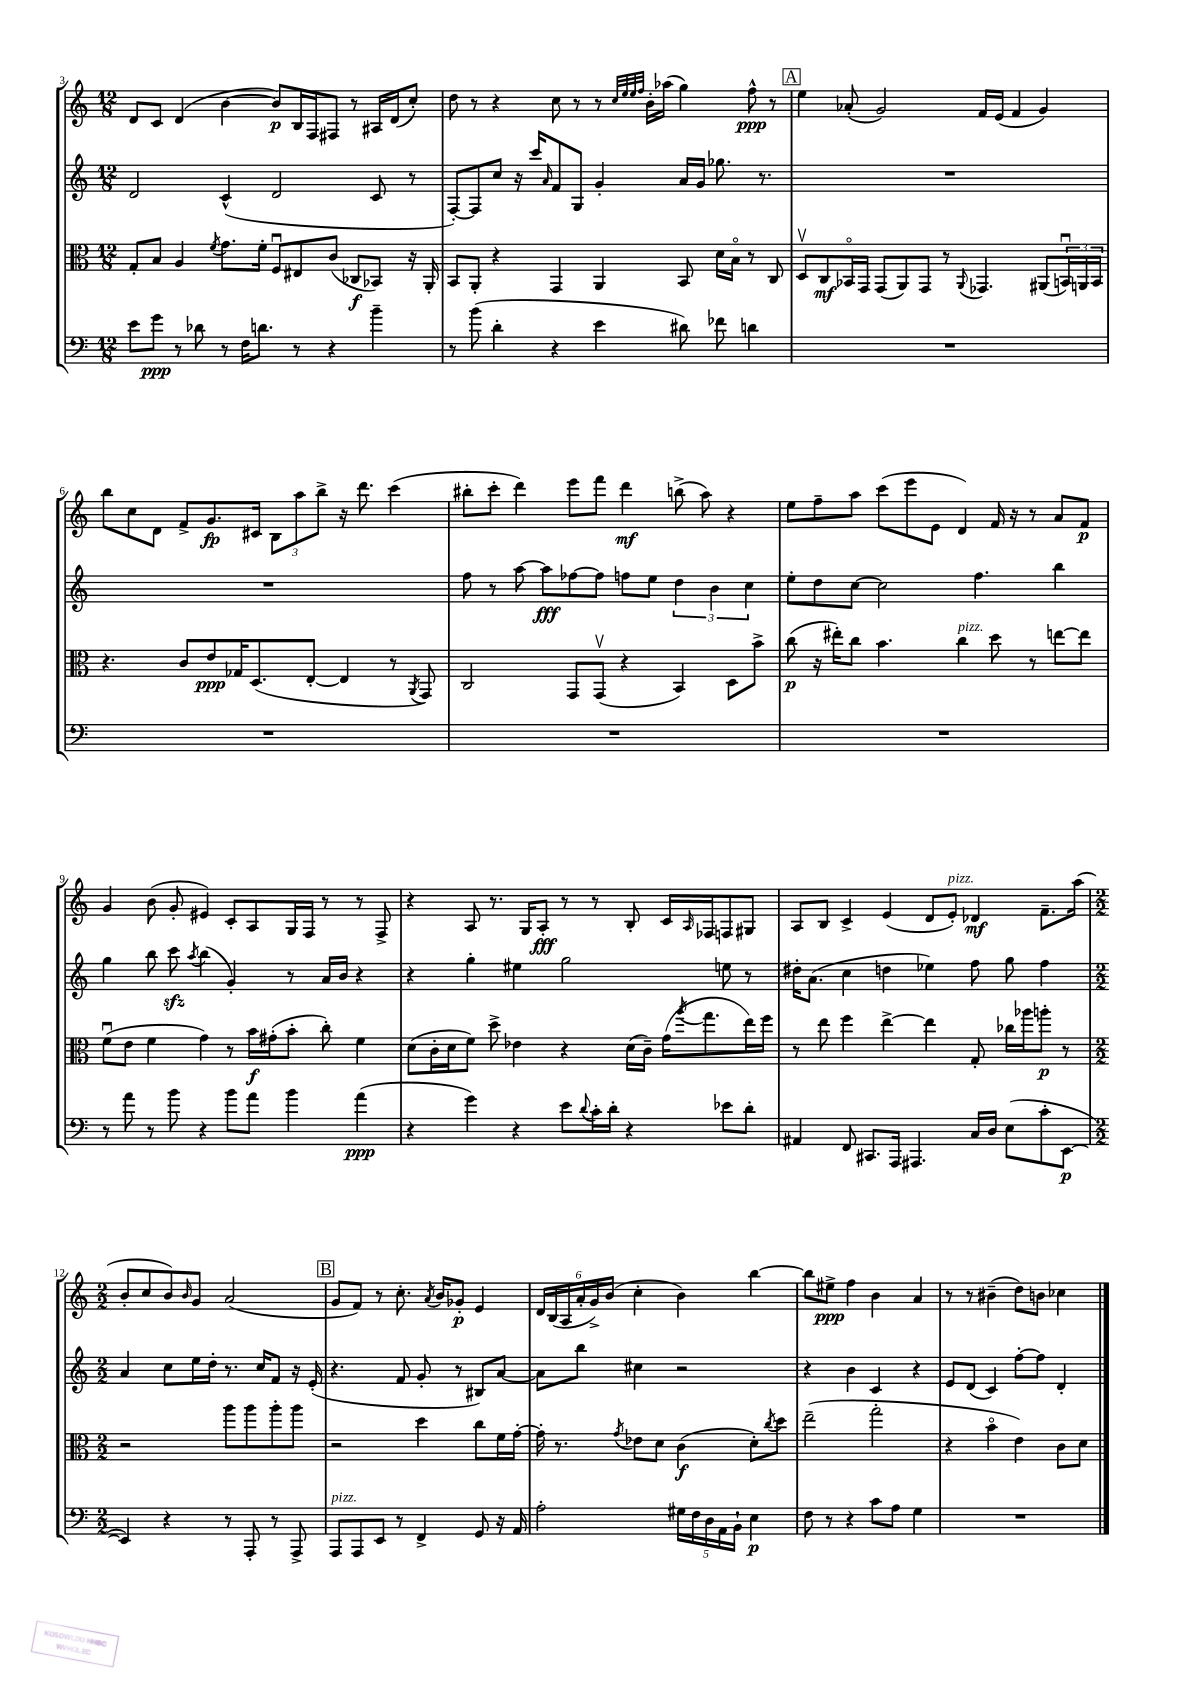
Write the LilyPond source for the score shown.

<<
\new StaffGroup <<
\new Staff = "s0" {
    \clef treble \key c \major \numericTimeSignature \time 12/8
    d'8 c'8 d'4( b'4~ b'8\p) b16 f16 fis8 r8 ais16 d'16( c''8-.) |
    d''8 r8 r4 c''8 r8 r8 \grace { c''32 e''32 e''32 f''32 } b'16-. aes''16( g''4) f''8-^\ppp r8 |
    \mark \markup { \box "A" } e''4 aes'8-.( g'2) f'16 e'16( f'4 g'4) |
    b''8 c''8 d'8 f'8-> g'8.\fp cis'16 \tuplet 3/2 { b8 a''8 b''8-> } r16 d'''8. c'''4( |
    bis''8-. c'''8-. d'''4) e'''8 f'''8 d'''4\mf b''8->( a''8) r4 |
    e''8 f''8-- a''8 c'''8( e'''8 e'8 d'4) f'16 r16 r8 a'8 f'8\p |
    g'4 b'8( g'8-. eis'4) c'8-. a8 g16 f16 r8 r8 f8-> |
    r4 a8 r8. g16 a8-.\fff r8 r8 b8-. c'16 \grace { a16 } fes16 f8 gis8 |
    a8 b8 c'4-> e'4( d'8 e'8-.^\markup { \italic "pizz." }) des'4\mf f'8.-- a''16( |
    \numericTimeSignature \time 2/2 b'8-. c''8 b'8) \grace { b'16 } g'8 a'2( |
    \mark \markup { \box "B" } g'8 f'8) r8 c''8.-. \acciaccatura { a'8 } b'16 ges'8-.\p e'4 |
    \tuplet 6/4 { d'16 b16( a16 a'16-. g'16->) b'16( } c''4-. b'4) b''4~ |
    b''8 eis''8->\ppp f''4 b'4 a'4 |
    r8 r8 bis'4--( d''8) b'8 ces''4 \bar "|." |
}
\new Staff = "s1" {
    \clef treble \key c \major \numericTimeSignature \time 12/8
    d'2 c'4-^( d'2 c'8 r8 |
    f8~-.) f8 c''8 r16 c'''16 \grace { a'16 } f'8 g8 g'4-. a'16 g'16 ges''8. r8. |
    \mark \markup { \box "A" } R1. |
    R1. |
    f''8 r8 a''8~ a''8\fff fes''8~ fes''8 f''8 e''8 \tuplet 3/2 { d''4 b'4 c''4 } |
    e''8-. d''8 c''8~ c''2 f''4. b''4 |
    g''4 b''8 c'''8\sfz \acciaccatura { a''8 } b''4( g'4-.) r8 a'16 b'16 r4 |
    r4 g''4-. eis''4 g''2 e''8 r8 |
    dis''16-. a'8.( c''4 d''4 ees''4) f''8 g''8 f''4 |
    \numericTimeSignature \time 2/2 a'4 c''8 e''16 d''16-. r8. c''16 f'8 r16 e'16-.( |
    \mark \markup { \box "B" } r4. f'8 g'8-. r8 bis8) a'8~ |
    a'8 b''8 cis''4 r2 |
    r4 b'4 c'4 r4 |
    e'8 d'8( c'4) f''8~-. f''8 d'4-. \bar "|." |
}
\new Staff = "s2" {
    \clef alto \key c \major \numericTimeSignature \time 12/8
    g8-. b8 a4 \acciaccatura { f'8 } g'8. f'16-. f8\downbow eis8 c'8( ces8\f bes,8) r16 a,16-. |
    b,8 a,8-. r4 g,4 a,4 b,8 d'16 b16\flageolet r8 c8 |
    \mark \markup { \box "A" } d8\upbow c8\mf bes,16\flageolet g,16 g,8( a,8) g,8 r8 \appoggiatura { a,8 } ges,4. ais,8( \tuplet 3/2 { b,16\downbow) a,16 b,16 } |
    r4. c'8 e'8\ppp ges16 d8.( e8~-. e4 r8 \acciaccatura { a,8 } g,8) |
    c2 g,8 g,8\upbow( r4 b,4) d8 b'8-> |
    c''8\p( r16 eis''16-.) c''8 b'4. c''4^\markup { \italic "pizz." } d''8 r8 e''8~ e''8 |
    f'8\downbow( e'8 f'4 g'4) r8 b'16\f gis'16-.( b'8-. c''8-.) f'4 |
    d'8( c'16-. d'16 f'8) d''8-> ees'4 r4 d'16( c'16--) g'16( \acciaccatura { a''8 } g''8. e''16) f''16 |
    r8 e''8 f''4 e''4~-> e''4 g8-. ces''16 aes''16 a''8-.\p r8 |
    \numericTimeSignature \time 2/2 r2 a''8 a''8 a''8-. a''8 |
    \mark \markup { \box "B" } r2 d''4 c''8 f'16 g'16~-. |
    g'16-. r8. \acciaccatura { g'8 } ees'8 d'8 c'4\f( d'8-.) \acciaccatura { c''8 } d''8 |
    e''2--( g''2-. |
    r4 b'4\flageolet e'4) c'8 d'8 \bar "|." |
}
\new Staff = "s3" {
    \clef bass \key c \major \numericTimeSignature \time 12/8
    e'8 g'8\ppp r8 des'8 r8 f16 d'8. r8 r4 b'4-- |
    r8 b'8( d'4-. r4 e'4 dis'8) fes'8 d'4 |
    \mark \markup { \box "A" } R1. |
    R1. |
    R1. |
    R1. |
    r8 a'8 r8 b'8 r4 b'8 a'8 b'4 a'4\ppp( |
    r4 g'4) r4 e'8 \appoggiatura { d'8 } c'16-. d'16-. r4 ees'8 d'8-. |
    ais,4 f,8 cis,8. a,,16 ais,,4. c16 d16 e8( c'8-. e,8~\p |
    \numericTimeSignature \time 2/2 e,4) r4 r8 a,,8-. r8 a,,8-> |
    \mark \markup { \box "B" } a,,8^\markup { \italic "pizz." } a,,8 e,8 r8 f,4-> g,8 r16 a,16 |
    a2-. \tuplet 5/4 { gis16 f16 d16 a,16 b,16-! } e4\p |
    f8 r8 r4 c'8 a8 g4 |
    R1 \bar "|." |
}
>>
>>
\layout { \context { \Score currentBarNumber = #3 } }
